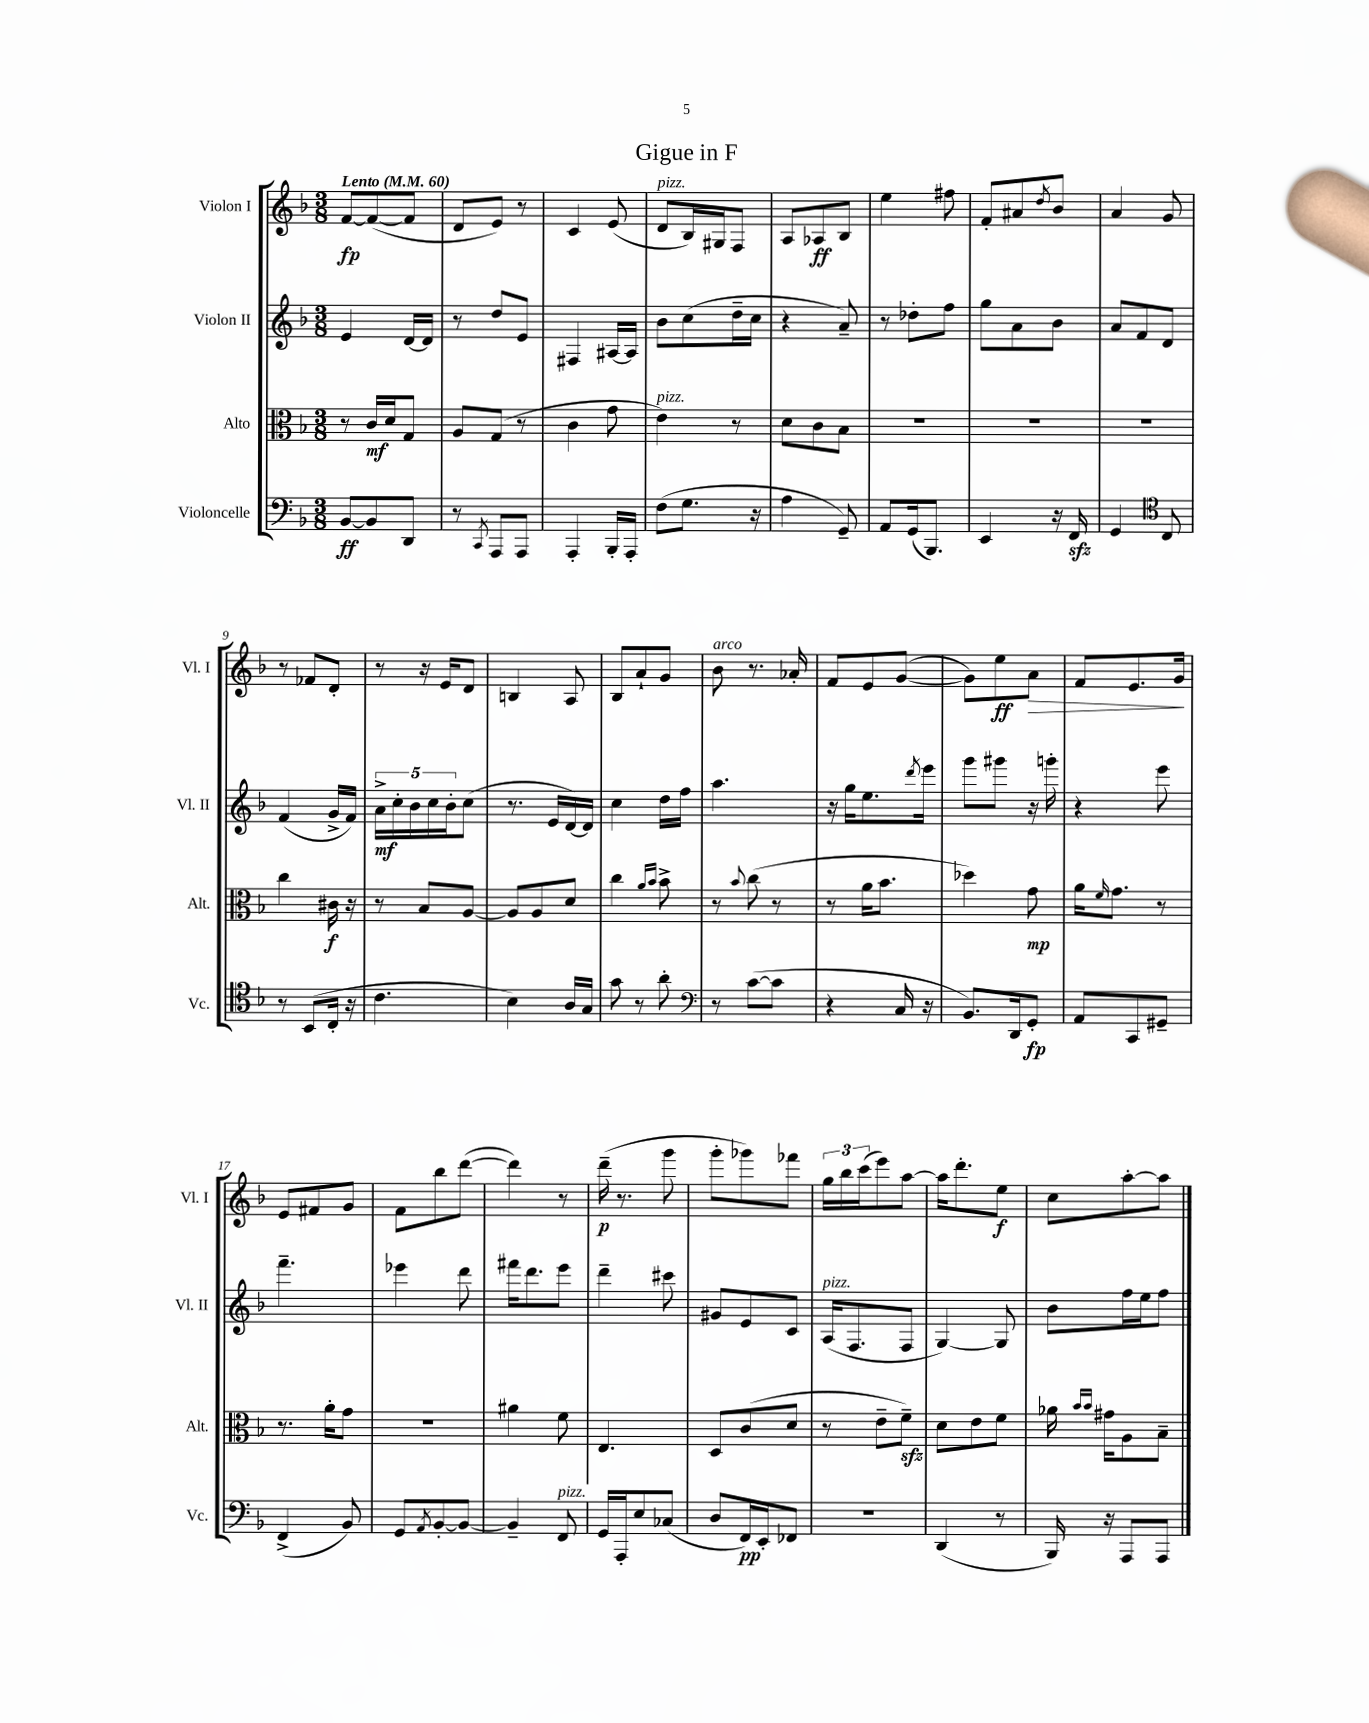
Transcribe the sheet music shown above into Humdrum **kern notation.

**kern	**kern	**kern	**kern
*staff4	*staff3	*staff2	*staff1
*clefF4	*clefC3	*clefG2	*clefG2
*k[b-]	*k[b-]	*k[b-]	*k[b-]
*M3/8	*M3/8	*M3/8	*M3/8
*MM60	*MM60	*MM60	*MM60
[8BB-	8r	4e	[8f
8BB-]	16c	.	(8f_
.	16d	.	.
8DD	8G	[16d	8f]
.	.	16d]	.
=	=	=	=
8r	8A	8r	8d
8qCC	.	.	.
8AAA	(8G	8dd	8e)
8AAA	8r	8e	8r
=	=	=	=
4AAA'	4c	4F#	4c
16BBB-'	8g	[16A#	(8e
16AAA'	.	16A#]	.
=	=	=	=
(8F	4e)	8b-	8d
8.G	.	(8cc	16B-)
.	.	.	16G#
.	8r	16dd~	8F
16r	.	16cc	.
=	=	=	=
4A	8d	4r	8A
.	8c	.	8A-
8GG~)	8B-	8a~)	8B-
=	=	=	=
8AA	4.r	8r	4ee
(16GG	.	8dd-'	.
8.BBB-)	.	.	.
.	.	8ff	8ff#
=	=	=	=
4EE	4.r	8gg	8f'
.	.	8a	8a#
.	.	.	8qdd
16r	.	8b-	8b-
16FF	.	.	.
=	=	=	=
4GG	4.r	8a	4a
.	.	8f	.
*clefC4	*	*	*
8C	.	8d	8g
=	=	=	=
8r	4cc	(4f	8r
(8BB-	.	.	8f-
16C'	16c#	16g^	8d'
16r	16r	16f)	.
=	=	=	=
4.c	8r	20a^	8r
.	.	20cc'	.
.	.	20b-	.
.	8B-	.	16r
.	.	20cc	.
.	.	.	16e
.	.	20b-'	.
.	[8A	(8cc	8d
=	=	=	=
4B-)	8A]	8.r	4B
.	8A	.	.
.	.	16e	.
16A	8d	[16d)	8A
16G	.	16d]	.
=	=	=	=
8g	4cc	4cc	8B-
8r	.	.	8a`
.	16qqa	.	.
.	16qqb-	.	.
8a'	8b-^	16dd	8g
.	.	16ff	.
=	=	=	=
*clefF4	*	*	*
8r	8r	4.aa	8b-
.	8qqb-	.	.
([8c	(8cc	.	8.r
8c]	8r	.	.
.	.	.	16a-'
=	=	=	=
4r	8r	16r	8f
.	.	16gg	.
.	16a	8.ee	8e
.	8.b-	.	.
16C	.	.	([8g
.	.	8qddd	.
16r	.	16eee	.
=	=	=	=
8.BB-)	4dd-)	8ggg	8g])
.	.	8ggg#	8ee
16DD	.	.	.
8GG'	8g	16r	8a
.	.	16ggg'	.
=	=	=	=
8AA	16a	4r	8f
.	16qqf	.	.
.	8.g	.	.
8CC	.	.	8.e
8GG#~	8r	8eee	.
.	.	.	16g
=	=	=	=
(4FF^	8.r	4.fff~	8e
.	.	.	8f#
.	16a'	.	.
8BB-)	8g	.	8g
=	=	=	=
8GG	4.r	4eee-	8f
8qAA	.	.	.
[8BB-'	.	.	8bb-
8BB-_	.	8ddd	([8ddd
=	=	=	=
4BB-~]	4a#	16fff#	4ddd])
.	.	8.ddd	.
8FF	8f	8eee	8r
=	=	=	=
16GG	4.E	4ddd~	(16ddd~
16AAA'	.	.	8.r
8E	.	.	.
(8C-	.	8ccc#	8ggg
=	=	=	=
8D	8D	8g#	8ggg'
16FF)	(8c	8e	8ggg-)
16EE'	.	.	.
8FF-	8d	8c	8fff-
=	=	=	=
4.r	8r	(16A	24gg
.	.	.	24bb-
.	.	8.F	.
.	.	.	(24ccc
.	8e~	.	8eee)
.	8f~)	8F	[8aa
=	=	=	=
(4DD	8d	[4G)	16aa]
.	.	.	8.ddd'
.	8e	.	.
8r	8f	8G]	8ee
=	=	=	=
16BBB-)	16a-	8b-	8cc
.	16qqb-	.	.
.	16qqb-	.	.
16r	16g#	.	.
8AAA	8A	16ff	[8aa'
.	.	16ee	.
8AAA	8B-~	8ff	8aa]
==	==	==	==
*-	*-	*-	*-
